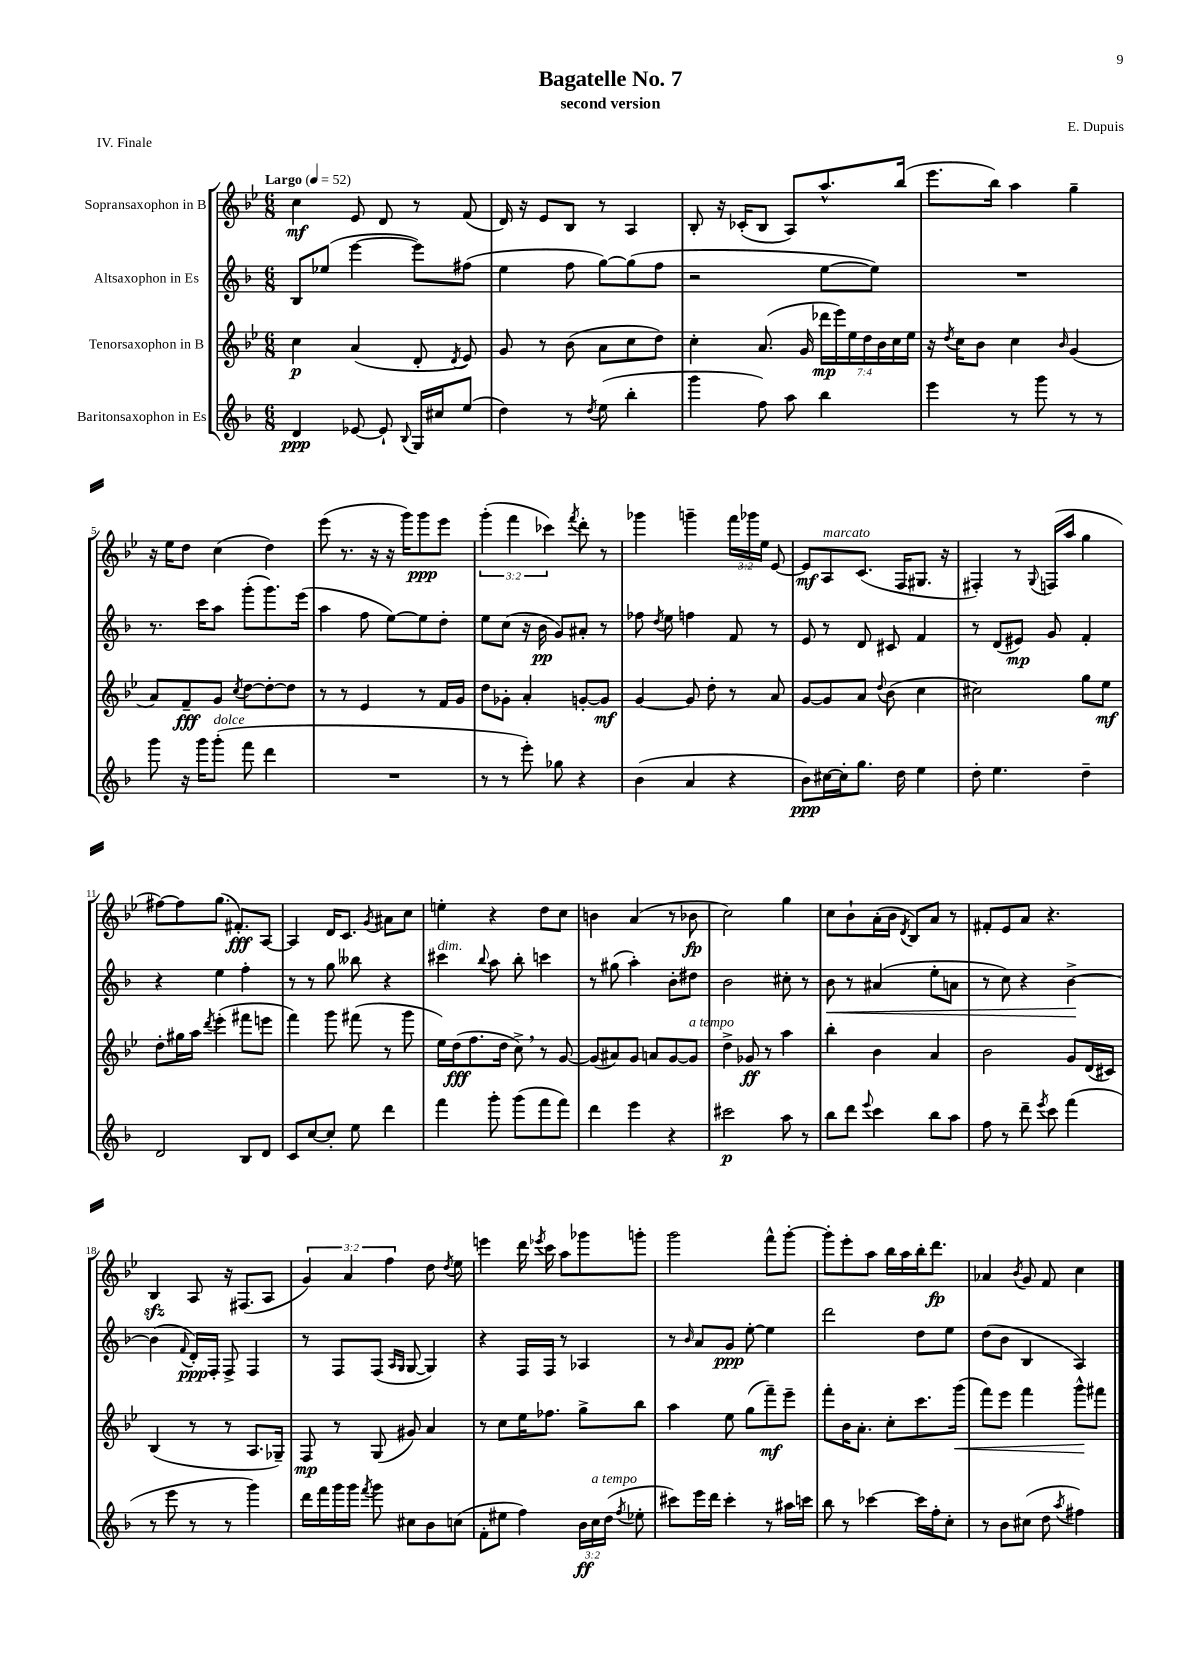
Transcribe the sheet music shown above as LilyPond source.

\header { title = "Bagatelle No. 7" composer = "E. Dupuis" subtitle = "second version" piece = "IV. Finale" }
<<
\new StaffGroup <<
\new Staff = "s0" \with { instrumentName = "Sopransaxophon in B" } {
    \clef treble \key bes \major \numericTimeSignature \time 6/8 \override Staff.TupletNumber.text = #tuplet-number::calc-fraction-text \tempo "Largo" 4 = 52
    \autoBeamOff c''4\mf ees'8 d'8 r8 f'8( |
    d'16) r16 ees'8[ bes8] r8 a4 |
    bes8-. r16 ces'16[-.( bes8] a8[) a''8.-^ bes''16]( |
    ees'''8.[ bes''16]) a''4 g''4-- |
    r16 ees''16[ d''8] c''4( d''4) |
    ees'''8( r8. r16 r16 g'''16[) g'''8\ppp ees'''8] |
    \tuplet 3/2 { g'''4-.( f'''4 ces'''4) } \acciaccatura { f'''8 } d'''8-. r8 |
    ges'''4 g'''4-- \tuplet 3/2 { f'''16[ ges'''16 ees''16] } ees'8~ |
    ees'8[\mf a8^\markup { \italic "marcato" } c'8.]( f16[ gis8.] r16 |
    fis4-.) r8 \appoggiatura { g8 } f16[( a''16] g''4 |
    fis''8[~) fis''8 g''8.]( fis'8.[-.\fff) a8]~ |
    a4 d'16[ c'8.] \acciaccatura { g'8 } ais'8[ c''8] |
    e''4-. r4 d''8[ c''8] |
    b'4 a'4( r8 bes'8\fp |
    c''2) g''4 |
    c''8[ bes'8-! a'16-.( bes'16] \acciaccatura { d'8 } bes8[) a'8] r8 |
    fis'8[-. ees'8 a'8] r4. |
    bes4\sfz a8 r16 fis8.[( a8] |
    \tuplet 3/2 { g'4) a'4 f''4 } d''8 \acciaccatura { d''8 } ees''8 |
    e'''4 d'''16 \acciaccatura { ees'''8 } c'''16 a''8[ ges'''8 g'''8]-. |
    g'''2 f'''8[-^ g'''8]~-. |
    g'''8[-. ees'''8-. a''8] bes''16[ a''16 bes''16-. d'''8.]\fp |
    aes'4 \acciaccatura { bes'8 } g'8 f'8 c''4 \bar "|." |
}
\new Staff = "s1" \with { instrumentName = "Altsaxophon in Es" } {
    \clef treble \key f \major \numericTimeSignature \time 6/8
    \autoBeamOff bes8[ ees''8]( e'''4~ e'''8[) fis''8]( |
    e''4 f''8 g''8[~) g''8( f''8] |
    r2 e''8[~ e''8]) |
    R2. |
    r8. c'''16[ a''8] g'''8[-.( g'''8.) e'''16]( |
    a''4 f''8 e''8[~) e''8 d''8]-. |
    e''8[ c''8]( r16 bes'16\pp g'8[) ais'8]-. r8 |
    fes''8 \acciaccatura { d''8 } e''8 f''4 f'8 r8 |
    e'8 r8 d'8 cis'8 f'4 |
    r8 d'8[( eis'8]\mp) g'8 f'4-. |
    r4 e''4 f''4-. |
    r8 r8 g''8 beses''8 r4 |
    cis'''4^\markup { \italic "dim." } \appoggiatura { bes''8 } a''8 bes''8-. c'''4 |
    r8 gis''8( a''4-.) bes'8[-. dis''8] |
    bes'2 cis''8-. r8 |
    bes'8\< r8 ais'4( e''8[-. a'8] |
    r8 c''8) r4 bes'4~->\! |
    bes'4( \appoggiatura { f'8 } d'16[-.\ppp) f16]-. f8-> f4 |
    r8 f8[ f8]( \grace { a16[ g16] } g8~ g4) |
    r4 f16[ f16] r8 aes4 |
    r8 \grace { bes'16 } a'8[ g'8]\ppp e''8~-. e''4 |
    d'''2 d''8[ e''8] |
    d''8[( bes'8] bes4 a4) \bar "|." |
}
\new Staff = "s2" \with { instrumentName = "Tenorsaxophon in B" } {
    \clef treble \key bes \major \numericTimeSignature \time 6/8 \override Staff.TupletNumber.text = #tuplet-number::calc-fraction-text
    \autoBeamOff c''4\p a'4( d'8-. \acciaccatura { d'8 } ees'8) |
    g'8 r8 bes'8( a'8[ c''8 d''8]) |
    c''4-. a'8.( g'16 \tuplet 7/4 { des'''16[\mp ees'''16) ees''16 d''16 bes'16 c''16 ees''16] } |
    r16 \acciaccatura { d''8 } c''16[ bes'8] c''4 \grace { bes'16 } g'4( |
    a'8[) f'8--\fff g'8] \acciaccatura { c''8 } d''8[~ d''8~-. d''8] |
    r8 r8 ees'4 r8 f'16[ g'16] |
    d''8[ ges'8]-. a'4-. g'8[~-. g'8]\mf |
    g'4~ g'8 d''8-. r8 a'8 |
    g'8[~ g'8 a'8] \appoggiatura { d''8 } bes'8( c''4 |
    cis''2) g''8[ ees''8]\mf |
    d''8[-. gis''16 a''16] \acciaccatura { d'''8 } ees'''4-.( fis'''8[ e'''8] |
    f'''4) g'''8 fis'''8( r8 g'''8 |
    ees''16[) d''16\fff( f''8. d''16] c''8->) \breathe r8 g'8~ |
    g'8[( ais'8) g'8] a'8[ g'8~ g'8]^\markup { \italic "a tempo" } |
    d''4-> ges'8\ff r8 a''4 |
    bes''4-. bes'4 a'4 |
    bes'2 g'8[ d'16( cis'16]) |
    bes4( r8 r8 a8.[ ges16]--) |
    f8\mp r8 g8( gis'8) a'4 |
    r8 c''8[ ees''16 fes''8.] g''8[-> bes''8] |
    a''4 ees''8 g''8[( f'''8--\mf) ees'''8]-- |
    f'''8[-. bes'16 a'8.]-. c''8[-. c'''8. g'''16]\<( |
    f'''8[) ees'''8] f'''4 g'''8[-^\! fis'''8] \bar "|." |
}
\new Staff = "s3" \with { instrumentName = "Baritonsaxophon in Es" } {
    \clef treble \key f \major \numericTimeSignature \time 6/8 \override Staff.TupletNumber.text = #tuplet-number::calc-fraction-text
    \autoBeamOff d'4\ppp ees'8~ ees'8-! \appoggiatura { bes8 } g16[ cis''16 e''8]( |
    d''4) r8 \acciaccatura { d''8 } e''8( bes''4-. |
    g'''4 f''8) a''8 bes''4 |
    e'''4 r8 g'''8 r8 r8 |
    g'''8 r16 g'''16[ g'''8]-.^\markup { \italic "dolce" }( f'''8 d'''4 |
    R2. |
    r8 r8 e'''8-.) ges''8 r4 |
    bes'4( a'4 r4 |
    bes'8[\ppp) cis''16~ cis''16-. g''8.] d''16 e''4 |
    d''8-. e''4. d''4-- |
    d'2 bes8[ d'8] |
    c'8[ c''8~ c''8]-. e''8 d'''4 |
    f'''4 g'''8-. g'''8[( f'''8 f'''8]) |
    d'''4 e'''4 r4 |
    cis'''2\p a''8 r8 |
    bes''8[ d'''8] \appoggiatura { e'''8 } c'''4 bes''8[ a''8] |
    f''8 r8 d'''8-- \acciaccatura { e'''8 } c'''8 f'''4( |
    r8 e'''8 r8 r8 g'''4) |
    d'''16[ f'''16 g'''16 g'''16] \acciaccatura { f'''8 } g'''8 cis''8[ bes'8 c''8]( |
    f'8[-. eis''8] f''4) \tuplet 3/2 { bes'16[\ff c''16^\markup { \italic "a tempo" } d''16]( } \acciaccatura { f''8 } ees''8-. |
    cis'''8[) e'''16 d'''16] cis'''4-. r8 ais''16[ c'''16] |
    bes''8 r8 ces'''4~ ces'''16[ f''16-. c''8]-. |
    r8 bes'8[ cis''8]( d''8 \acciaccatura { a''8 } fis''4) \bar "|." |
}
>>
>>
